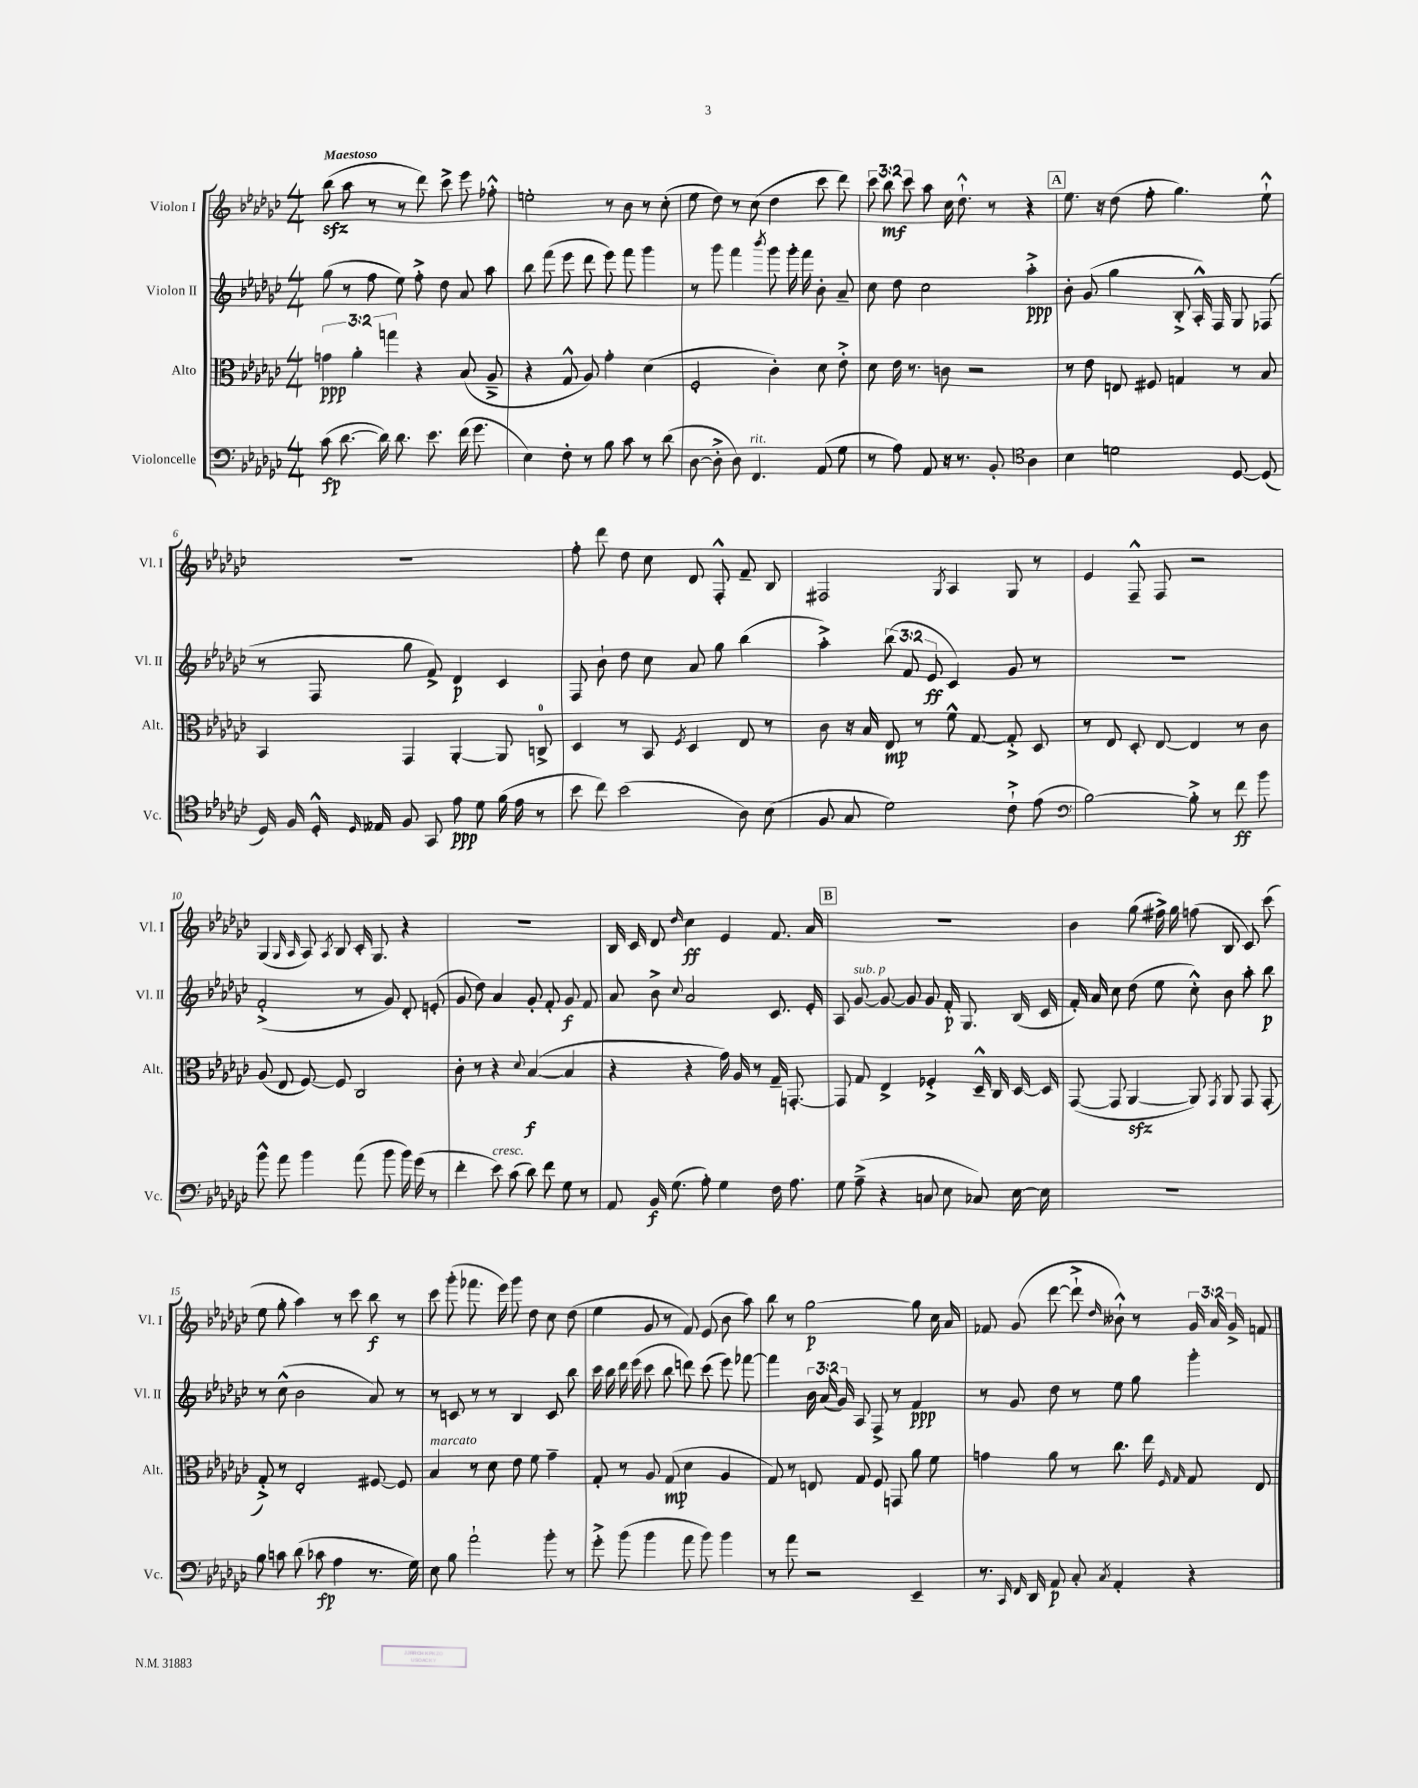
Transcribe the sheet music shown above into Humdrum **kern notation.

**kern	**dynam	**kern	**dynam	**kern	**dynam	**kern	**dynam
*part4	*part4	*part3	*part3	*part2	*part2	*part1	*part1
*staff4	*staff4	*staff3	*staff3	*staff2	*staff2	*staff1	*staff1
*I"Violoncelle	*	*I"Alto	*	*I"Violon II	*	*I"Violon I	*
*I'Vc.	*	*I'Alt.	*	*I'Vl. II	*	*I'Vl. I	*
*clefF4	*	*clefC3	*	*clefG2	*	*clefG2	*
*k[b-e-a-d-g-c-]	*	*k[b-e-a-d-g-c-]	*	*k[b-e-a-d-g-c-]	*	*k[b-e-a-d-g-c-]	*
*M4/4	*	*M4/4	*	*M4/4	*	*M4/4	*
=1	=1	=1	=1	=1	=1	=1	=1
!	!	!	!	!	!	!LO:TX:a:B:t=Maestoso	!
(8c-\	fp	6gn\	ppp	(8gg-\	.	(8bb-zz\	.
[8.d-\	.	.	.	8r	.	8aa-\	.
.	.	6a-'\	.	.	.	.	.
.	.	.	.	8ff\	.	8r	.
16d-\])	.	.	.	.	.	.	.
.	.	6ggn\	.	.	.	.	.
8.d-\	.	.	.	8ee-\)	.	8r	.
.	.	4r	.	8ff'^\	.	8ddd-\)	.
8.e-\	.	.	.	.	.	.	.
.	.	.	.	8dd-\	.	8ccc-^\	.
(16f\	.	(8B-/	.	8a-/	.	8eee-\	.
8.g-\	.	.	.	.	.	.	.
.	.	8A-~^/	.	8aa-\	.	8ff-X'^^\	.
=2	=2	=2	=2	=2	=2	=2	=2
4E-\)	.	4r	.	8bb-\	.	2een'\	.
.	.	.	.	(8fff\	.	.	.
8F'\	.	8G-^^/	.	8eee-\	.	.	.
8r	.	8A-/)	.	8ddd-\	.	.	.
8B-\	.	4g-'\	.	8eee-\)	.	8r	.
8c-\	.	.	.	8fff\	.	8b-\	.
8r	.	(4d-\	.	4ggg-\	.	8r	.
(8d-\	.	.	.	.	.	(8cc-'\	.
=3	=3	=3	=3	=3	=3	=3	=3
[8D-\	.	2F'/	.	8r	.	8ee-\	.
8D-'^\]	.	.	.	8ggg-\	.	8dd-\)	.
8D-\)	.	.	.	4fff\	.	8r	.
!LO:TX:a:i:t=rit.	!	!	!	!	!	!	!
4.FF/	.	.	.	.	.	(8cc-\	.
.	.	.	.	8qbbb-/	.	.	.
.	.	4c-'\)	.	8ggg-\	.	4dd-\	.
.	.	.	.	16ggg-'\	.	.	.
.	.	.	.	16fff\	.	.	.
(8AA-/	.	8d-\	.	8b-'\	.	8ccc-\	.
8G-\	.	8e-'^\	.	8a-~/	.	8ddd-\)	.
=4	=4	=4	=4	=4	=4	=4	=4
8r	.	8d-\	.	8cc-\	.	12ccc-\	.
.	.	.	.	.	.	12bb-\	mf
8A-\)	.	16e-\	.	8dd-\	.	.	.
.	.	.	.	.	.	12ccc-\	.
.	.	8.r	.	.	.	.	.
8AA-/	.	.	.	2cc-\	.	8aa-\	.
16r	.	8cn\	.	.	.	16cc-\	.
8.r	.	.	.	.	.	8.dd-`^^\	.
.	.	2r	.	.	.	.	.
8BB-'/	.	.	.	.	.	8r	.
*clefC4	*	*	*	*	*	*	*
4A-\	.	.	.	4aa-'^\	ppp	4r	.
!!LO:REH:place=s1:t=A
=5	=5	=5	=5	=5	=5	=5	=5
4B-\	.	8r	.	8b-'\	.	8.ee-\	.
.	.	8e-\	.	(8g-/	.	.	.
.	.	.	.	.	.	16r	.
2dn\	.	8En/	.	4gg-\	.	(8dd-\	.
.	.	8F#X/	.	.	.	8ff'\	.
.	.	4Gn/	.	8B-'^/	.	4.gg-\)	.
.	.	.	.	16A-'^^/)	.	.	.
.	.	.	.	16F/	.	.	.
[8D-/	.	8r	.	8G-/	.	.	.
(8D-/]	.	8B-/	.	(8F-X/	.	8ee-`^^\	.
!!LO:LB:g=z
=6	=6	=6	=6	=6	=6	=6	=6
16D-/)	.	4BB-/	.	8r	.	1r	.
16F/	.	.	.	.	.	.	.
16D-'^^/	.	.	.	8F/	.	.	.
16qqD-/	.	.	.	.	.	.	.
16E--X/	.	.	.	.	.	.	.
8F/	.	4GG-/	.	8gg-\	.	.	.
8GG-/	.	.	.	8f^/)	.	.	.
8e-\	ppp	[4AA-'/	.	4d-/	p	.	.
8d-\	.	.	.	.	.	.	.
(16f\	.	8AA-/]	.	4c-/	.	.	.
16e-\	.	.	.	.	.	.	.
8r	.	8Cn^/	.	.	.	.	.
=7	=7	=7	=7	=7	=7	=7	=7
8b-\	.	4D-/	.	8F/	.	8ff'\	.
8cc-\)	.	.	.	8b-`\	.	8ddd-\	.
(2b-\	.	8r	.	8dd-\	.	8dd-\	.
.	.	8BB-/	.	8cc-\	.	8cc-\	.
.	.	8qF/	.	.	.	.	.
.	.	4D-/	.	8a-/	.	8d-/	.
.	.	.	.	8gg-\	.	8F'^^/	.
8A-\)	.	8E-/	.	(4bb-\	.	8f~/	.
(8B-\	.	8r	.	.	.	8B-/	.
=8	=8	=8	=8	=8	=8	=8	=8
8F/	.	8c-\	.	4aa-'^\)	.	2F#X/	.
8G-/	.	16r	.	.	.	.	.
.	.	16B-/	.	.	.	.	.
2d-\)	.	8E-/	mp	(12bb-\	.	.	.
.	.	.	.	12f/	.	.	.
.	.	8r	.	.	.	.	.
.	.	.	.	12e-/	ff	.	.
.	.	.	.	.	.	8qG-/	.
.	.	8f^^\	.	4c-/)	.	4A-/	.
.	.	[8G-/	.	.	.	.	.
8c-`^\	.	8G-'^/]	.	8g-/	.	8G-/	.
(8e-\	.	8D-/	.	8r	.	8r	.
=9	=9	=9	=9	=9	=9	=9	=9
*clefF4	*	*	*	*	*	*	*
[2B-\)	.	8r	.	1r	.	4e-/	.
.	.	8E-/	.	.	.	.	.
.	.	8D-'/	.	.	.	8F~^^/	.
.	.	[8E-/	.	.	.	8F/	.
8B-'^\]	.	4E-/]	.	.	.	2r	.
8r	.	.	.	.	.	.	.
8f\	ff	8r	.	.	.	.	.
8b-\	.	8c-\	.	.	.	.	.
!!LO:LB:g=z
=10	=10	=10	=10	=10	=10	=10	=10
8b-^^\	.	(8A-/	.	(2f'^/	.	(4G-/	.
8a-\	.	8E-/	.	.	.	.	.
.	.	.	.	.	.	16qqG-/	.
.	.	.	.	.	.	16qqA-/	.
4b-\	.	[8F/)	.	.	.	8A-/)	.
.	.	.	.	.	.	8qA-/	.
.	.	8F/]	.	.	.	8B-/	.
(8a-\	.	2C-/	.	8r	.	16c-'/	.
.	.	.	.	.	.	8.G-/	.
8b-\	.	.	.	8g-/)	.	.	.
16b-\)	.	.	.	8d-'/	.	4r	.
(16g-\	.	.	.	.	.	.	.
8r	.	.	.	(8en'/	.	.	.
=11	=11	=11	=11	=11	=11	=11	=11
4f'\	.	8c-'\	.	8g-/	.	1r	.
.	.	8r	.	8dd-\)	.	.	.
!LO:TX:a:i:t=cresc.	!	!	!	!	!	!	!
8e-\)	.	4r	.	4a-/	.	.	.
(8c-\	.	.	.	.	.	.	.
.	.	8qqd-/	.	.	.	.	.
8d-\)	.	([4B-/	f	8g-'/	.	.	.
8f\	.	.	.	8f'/	.	.	.
8G-\	.	4B-/]	.	8g-/	f	.	.
8r	.	.	.	8f/	.	.	.
=12	=12	=12	=12	=12	=12	=12	=12
8AA-/	.	4r	.	8a-/	.	16B-/	.
.	.	.	.	.	.	16c-/	.
16BB-/	f	.	.	8b-^\	.	8d-/	.
(8.G-\	.	.	.	.	.	.	.
.	.	.	.	8qqcc-/	.	16qqdd-/	.
.	.	4r	.	2a-/	.	4cc-\	ff
8A-'\)	.	.	.	.	.	.	.
4G-\	.	16g-\)	.	.	.	4e-/	.
.	.	16A-/	.	.	.	.	.
.	.	8r	.	.	.	.	.
16F\	.	16G-~/	.	8.c-/	.	8.f/	.
8.A-\	.	[8.GGn'/	.	.	.	.	.
.	.	.	.	16e-'/	.	16a-/	.
!!LO:REH:place=s1:t=B
=13	=13	=13	=13	=13	=13	=13	=13
8G-\	.	8GG/]	.	8A-/	.	1r	.
!	!	!	!	!LO:TX:a:i:t=sub. p	!	!	!
(8A-~^\	.	8G-/	.	[8g-/	.	.	.
4r	.	4E-^/	.	8g-/_	.	.	.
.	.	.	.	8g-/]	.	.	.
8Cn/	.	4F-X'^/	.	8g-/	.	.	.
8E-\	.	.	.	16f'/	p	.	.
.	.	.	.	8.G-/	.	.	.
8C-X/)	.	16D-~^^/	.	.	.	.	.
.	.	16C-/	.	.	.	.	.
[16E-\	.	[16D-/	.	(16B-/	.	.	.
16E-\]	.	16D-/]	.	16c-/	.	.	.
=14	=14	=14	=14	=14	=14	=14	=14
1r	.	([8GG-/	.	16f'/)	.	4b-\	.
.	.	.	.	16a-/	.	.	.
.	.	8GG-/]	.	8cc-\	.	.	.
.	.	[4AA-zz/	.	(8dd-\	.	(8gg-\	.
.	.	.	.	8ee-\	.	16ff#X^\)	.
.	.	.	.	.	.	16gg-\	.
.	.	8AA-/])	.	8cc-'^^\)	.	(8ffn\	.
.	.	8qGG-/	.	.	.	.	.
.	.	8AA-/	.	8b-\	.	8B-/	.
.	.	8GG-/	.	8aa-'\	.	8c-/)	.
.	.	(8GG-'/	.	8bb-\	p	(8ccc-\	.
!!LO:LB:g=z
=15	=15	=15	=15	=15	=15	=15	=15
8B-\	.	8G-'^/)	.	8r	.	8ee-\	.
8cn\	.	8r	.	(8cc-^^\	.	8gg-'\	.
(8d-\	.	2E-'/	.	2b-\	.	4aa-\)	.
8c-X\	fp	.	.	.	.	.	.
4A-\	.	.	.	.	.	8r	.
.	.	.	.	.	.	8ccc-\	.
8.r	.	[8F#X/	.	8a-/)	.	8bb-\	f
.	.	8F#/]	.	8r	.	8r	.
16G-\)	.	.	.	.	.	.	.
=16	=16	=16	=16	=16	=16	=16	=16
!	!	!LO:TX:a:i:t=marcato	!	!	!	!	!
8E-\	.	4B-/	.	8r	.	8ccc-\	.
8B-\	.	.	.	8cn/	.	(8ggg-'\	.
2a-`\	.	8r	.	8r	.	8.fff-X\	.
.	.	8d-\	.	8r	.	.	.
.	.	.	.	.	.	16eee-\)	.
.	.	8e-\	.	4B-/	.	8ggg-\	.
.	.	8f\	.	.	.	8dd-\	.
8b-'\	.	4g-~\	.	8c/	.	8cc-\	.
8r	.	.	.	8bb-\	.	(8dd-\	.
=17	=17	=17	=17	=17	=17	=17	=17
8g-'^\	.	8G-'/	.	16ccc-\	.	4ee-\	.
.	.	.	.	16bb-\	.	.	.
(8b-\	.	8r	.	16ddd-\	.	.	.
.	.	.	.	(16eee-\	.	.	.
4b-\	.	8A-/	.	8ccc-\	.	8g-/	.
.	.	(8G-/	mp	8bb-\	.	8r	.
8a-\	.	4d-\	.	8dddn\)	.	8f/)	.
8b-\)	.	.	.	(8ccc-\	.	(8e-/	.
4b-\	.	4A-/	.	8eee-\)	.	8b-\	.
.	.	.	.	[8fff-X\	.	8aa-\)	.
=18	=18	=18	=18	=18	=18	=18	=18
8r	.	8G-/)	.	4fff-\]	.	8bb-\	.
8a-\	.	8r	.	.	.	8r	.
2r	.	8En/	.	24b-\	.	[2gg-\	p
.	.	.	.	(24a-/	.	.	.
.	.	.	.	24g-/)	.	.	.
.	.	8G-/	.	8A-/	.	.	.
.	.	8F/	.	8F^/	.	.	.
.	.	8GGn/	.	8r	.	.	.
4EE-~/	.	8a-\	.	4f/	ppp	8gg-\]	.
.	.	8f\	.	.	.	16cc-\	.
.	.	.	.	.	.	16a-/	.
=19	=19	=19	=19	=19	=19	=19	=19
8.r	.	4gn\	.	8r	.	8f-X/	.
.	.	.	.	8g-/	.	(8g-/	.
16qqCC-/	.	.	.	.	.	.	.
16qqFF/	.	.	.	.	.	.	.
16DD-/	.	.	.	.	.	.	.
8AA-/	p	8a-\	.	8dd-\	.	[8ddd-\	.
8C-'/	.	8r	.	8r	.	8ddd-`^\]	.
8qC-/	.	.	.	.	.	16qqdd-/	.
4AA-'/	.	8.cc-\	.	8ee-\	.	8b--X`^^\)	.
.	.	.	.	8gg-\	.	8r	.
.	.	16ee-\	.	.	.	.	.
.	.	16qqF/	.	.	.	.	.
.	.	16qqG-/	.	.	.	.	.
4r	.	8G-/	.	4ggg-'\	.	24g-/	.
.	.	.	.	.	.	24a-/	.
.	.	.	.	.	.	24g-^/	.
.	.	8E-/	.	.	.	8fn/	.
==	==	==	==	==	==	==	==
*-	*-	*-	*-	*-	*-	*-	*-
